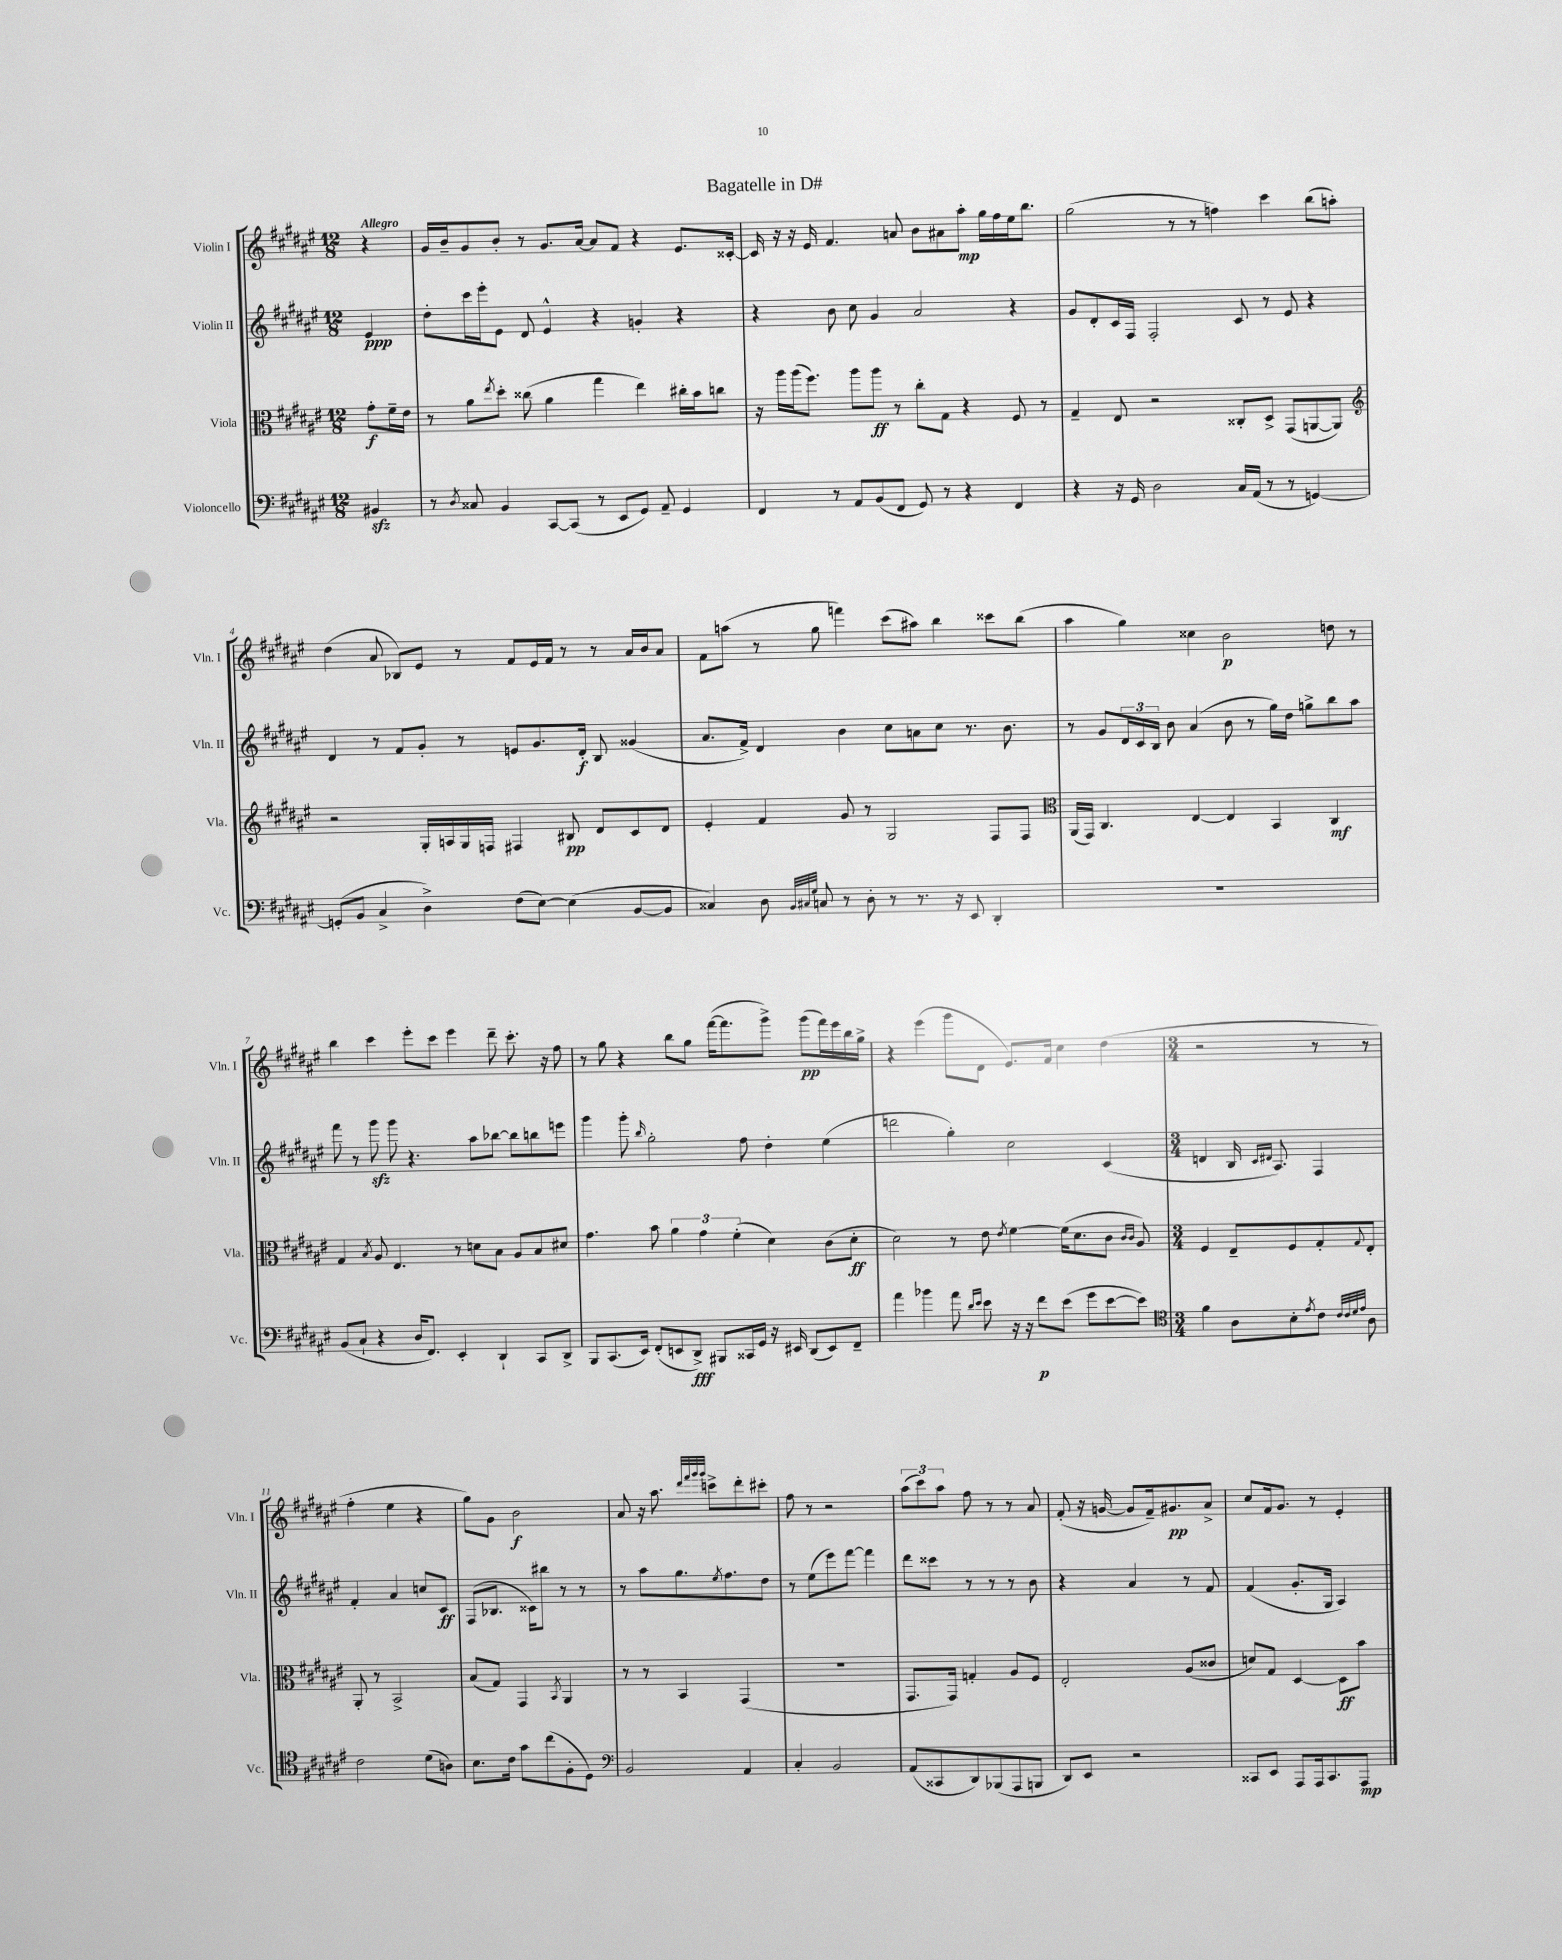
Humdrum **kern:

**kern	**kern	**kern	**kern
*staff4	*staff3	*staff2	*staff1
*clefF4	*clefC3	*clefG2	*clefG2
*k[f#c#g#d#a#e#]	*k[f#c#g#d#a#e#]	*k[f#c#g#d#a#e#]	*k[f#c#g#d#a#e#]
*M12/8	*M12/8	*M12/8	*M12/8
4BB#	8g#'	4e#	4r
.	16f#~	.	.
.	16e#	.	.
=	=	=	=
8r	8r	8dd#'	16g#
.	.	.	16b~
8qD#	.	.	.
8C##	8a#	16ccc#	8g#
.	.	16eee#'	.
.	8qee#	.	.
4BB	8dd#'	8e#	8b'
.	(8cc##	8d#	8r
[8CC#	4a#	4e#^^	8.g#
(8CC#]	.	.	.
.	.	.	[16a#
8r	4gg#	4r	8a#]
8EE#	.	.	8f#
8GG#)	4ee#)	4g'	4r
8AA#~	.	.	.
4GG#	16cc#'	4r	8.e#
.	16b	.	.
.	8cc	.	.
.	.	.	[16c##'
=	=	=	=
4FF#	16r	4r	16c##]
.	16aa#	.	16r
.	(16aa#	.	16r
.	8.ff#)	.	16e#
8r	.	8b	4.f#
8AA#	8aa#	8cc#	.
(8BB	8aa#	4g#	.
8FF#	8r	.	8a
8GG#)	8cc#'	2a#	8b
8r	8G#	.	8a#
4r	4r	.	8aa#'
.	.	.	16gg#
.	.	.	16ff#
4FF#	8F#	4r	16ee#
.	.	.	8.bb
.	8r	.	.
=	=	=	=
4r	4G#~	8g#	(2gg#
.	.	8d#'	.
16r	8E#	16c#	.
16GG#	.	16F#	.
2D#	2r	2F#'	.
.	.	.	8r
.	.	.	8r
.	.	.	4ff)
16C#	8C##'	8c#	.
(16AA#	.	.	.
8r	8D#^	8r	4ccc#
8r	(8GG#	8e#	.
[4GG)	[8AA	4r	(8bb
.	8AA])	.	8aa')
=	=	=	=
*	*clefG2	*	*
(8GG']	2r	4d#	(4dd#
8BB	.	.	.
4C#^	.	8r	8a#
.	.	8f#	8B-)
4D#^)	16G#'	8g#'	8e#
.	16A	.	.
.	16G#	8r	8r
.	16F	.	.
(8F#	4F#	8e	8f#
[8E#)	.	8.g#	16e#
.	.	.	16f#
(4E#]	8B#	.	8r
.	.	16d#'	.
.	8d#	8B	8r
[8BB	8c#	(4g##	16a#
.	.	.	16b
8BB]	8d#	.	8a#
=	=	=	=
4C##)	4e#'	8.a#	8f#
.	.	.	(8aa
.	.	16f#^)	.
8D#	4f#	4d#	8r
32qqBB	.	.	.
32qqC#	.	.	.
32qqG#	.	.	.
8C	.	.	8gg#
8r	8g#	4b	4fff)
8D#'	8r	.	.
8r	2G#	8cc#	(8ccc#
8.r	.	8a	8aa#)
.	.	8cc#	4bb
16r	.	.	.
8EE#	.	8.r	.
4DD#'	8F#	.	8ccc##
.	.	8.b	.
.	8F#	.	(8bb
=	=	=	=
*	*clefC3	*	*
1.r	(16AA#	8r	4aa#
.	16GG#)	.	.
.	4.C#	8g#	.
.	.	24d#	4gg#)
.	.	24c#	.
.	.	24B	.
.	.	8b	.
.	[4E#	(4a#	4cc##
.	4E#]	8b	2b
.	.	8r	.
.	4BB	16gg#)	.
.	.	16dd#	.
.	.	8gg^	.
.	4C#	8bb	8dd
.	.	8aa#	8r
=	=	=	=
(8BB	4G#	8fff#	4bb
8C#`	.	8r	.
.	8qB	.	.
4r	8A#	8ggg#	4ccc#
.	4.E#	8ggg#	.
16D#	.	4.r	8eee#'
8.FF#)	.	.	.
.	.	.	8ccc#
4EE#'	8r	.	4eee#
.	8d	8aa#	.
4DD#`	8B	[8bb-	8ddd#~
.	8A#	8bb-]	8.ccc#'
8CC#	8B	8bb	.
.	.	.	16r
8DD#^	8d#	8eee	8ff#
=	=	=	=
8BBB	4.g#	4ggg#	8r
(8.CC#	.	.	8gg#
.	.	8ggg#'	4r
16EE#)	.	.	.
.	.	16qqbb	.
(8FF#'	8b	2gg#'	.
8EE	6a#	.	8bb
8DD#^)	.	.	8gg#
.	6g#	.	.
8BBB#	.	.	([16fff#
.	.	.	8.fff#]
.	(6f#'	.	.
16CC##	.	8ff#	.
16GG#	.	.	.
16r	4d#)	4dd#'	8ggg#^)
16EE#	.	.	.
(8DD#	.	.	(8ggg#
8EE#)	(8c#	(4ee#	16fff#)
.	.	.	16eee#
8FF#~	8d#'	.	16bb
.	.	.	16gg#^
=	=	=	=
4a#	2d#)	2ddd	4r
4b-	.	.	(4eee#
8a#	8r	4gg#')	8ggg#
16qqd#	.	.	.
16qqe#	.	.	.
8e#	8e#	.	8d#
.	8qe#	.	.
16r	[4f#	2cc#	8.e#)
16r	.	.	.
8f#	.	.	.
.	.	.	16f#
(8e#	(16f#]	.	4cc#
.	8.d#	.	.
8g#	.	.	.
[8e#	8c#	(4c#	(4dd#
.	16qqc#	.	.
.	16qqc#	.	.
8e#])	8A#)	.	.
=	=	=	=
*clefC4	*	*	*
*M3/4	*M3/4	*M3/4	*M3/4
4f#	4F#	4d	2r
8A#	8E#~	16B	.
.	.	16qqc#	.
.	.	16qqd#	.
.	.	8.A#)	.
8B'	8F#	.	.
8qe#	.	.	.
8c#	8G#'	4F#	8r
32qqc#	.	.	.
32qqc#	.	.	.
32qqd#	.	.	.
32qqe#	8qqG#	.	.
8A#	8E#'	.	8r
=	=	=	=
2c#	8AA#'	4f#'	4ff#'
.	8r	.	.
.	2BB^	4a#	4ee#
(8d#	.	8cc	4r
8A)	.	8c#	.
=	=	=	=
8.B	(8B	(8F#	8gg#)
.	8G#)	8.B-	8g#
16c#	.	.	.
8g#	4GG#	.	2b
.	.	16c##)	.
(8cc#	.	8bb#	.
.	8qBB	.	.
8F#'	4AA#	8r	.
8D#)	.	8r	.
=	=	=	=
*clefF4	*	*	*
2BB	8r	8r	8a#
.	8r	8aa#	16r
.	.	.	8.aa#
.	4BB	8.gg#	.
.	.	.	32qqddd#
.	.	.	32qqfff#
.	.	.	32qqggg#
.	.	.	32qqggg#
.	.	.	8ccc^
.	.	8qee#	.
.	.	8.ff#	.
4AA#	(4GG#	.	8ddd#'
.	.	8dd#	8ccc#'
=	=	=	=
4C#'	2.r	8r	8ff#
.	.	(8ee#	8r
2BB	.	8eee#)	2r
.	.	[8fff#	.
.	.	4fff#]	.
=	=	=	=
(8AA#	8.GG#	8ddd#	(12aa#
.	.	.	12ccc#)
8CC##	.	8ccc##	.
.	.	.	12aa#
.	16GG#)	.	.
8DD#)	4G'	8r	8ff#
(8BBB-	.	8r	8r
8AAA#	8A#	8r	8r
8BBB	8F#	8b	8a#
=	=	=	=
8DD#)	2E#'	4r	(8f#'
8EE#	.	.	16r
.	.	.	[16g
2r	.	4a#	8g]
.	.	.	16f#~)
.	.	.	8.g#
.	(8A#	8r	.
.	8c##	8f#	8a#^
=	=	=	=
8CC##	8d)	(4f#	8cc#
8EE#	8G#	.	16f#
.	.	.	8.g#
8AAA#	[4D#	8.g#'	.
16AAA#	.	.	8r
8.CC##	.	16G#	.
.	8D#]	4A#)	4e#'
8AAA#	8b	.	.
==	==	==	==
*-	*-	*-	*-
